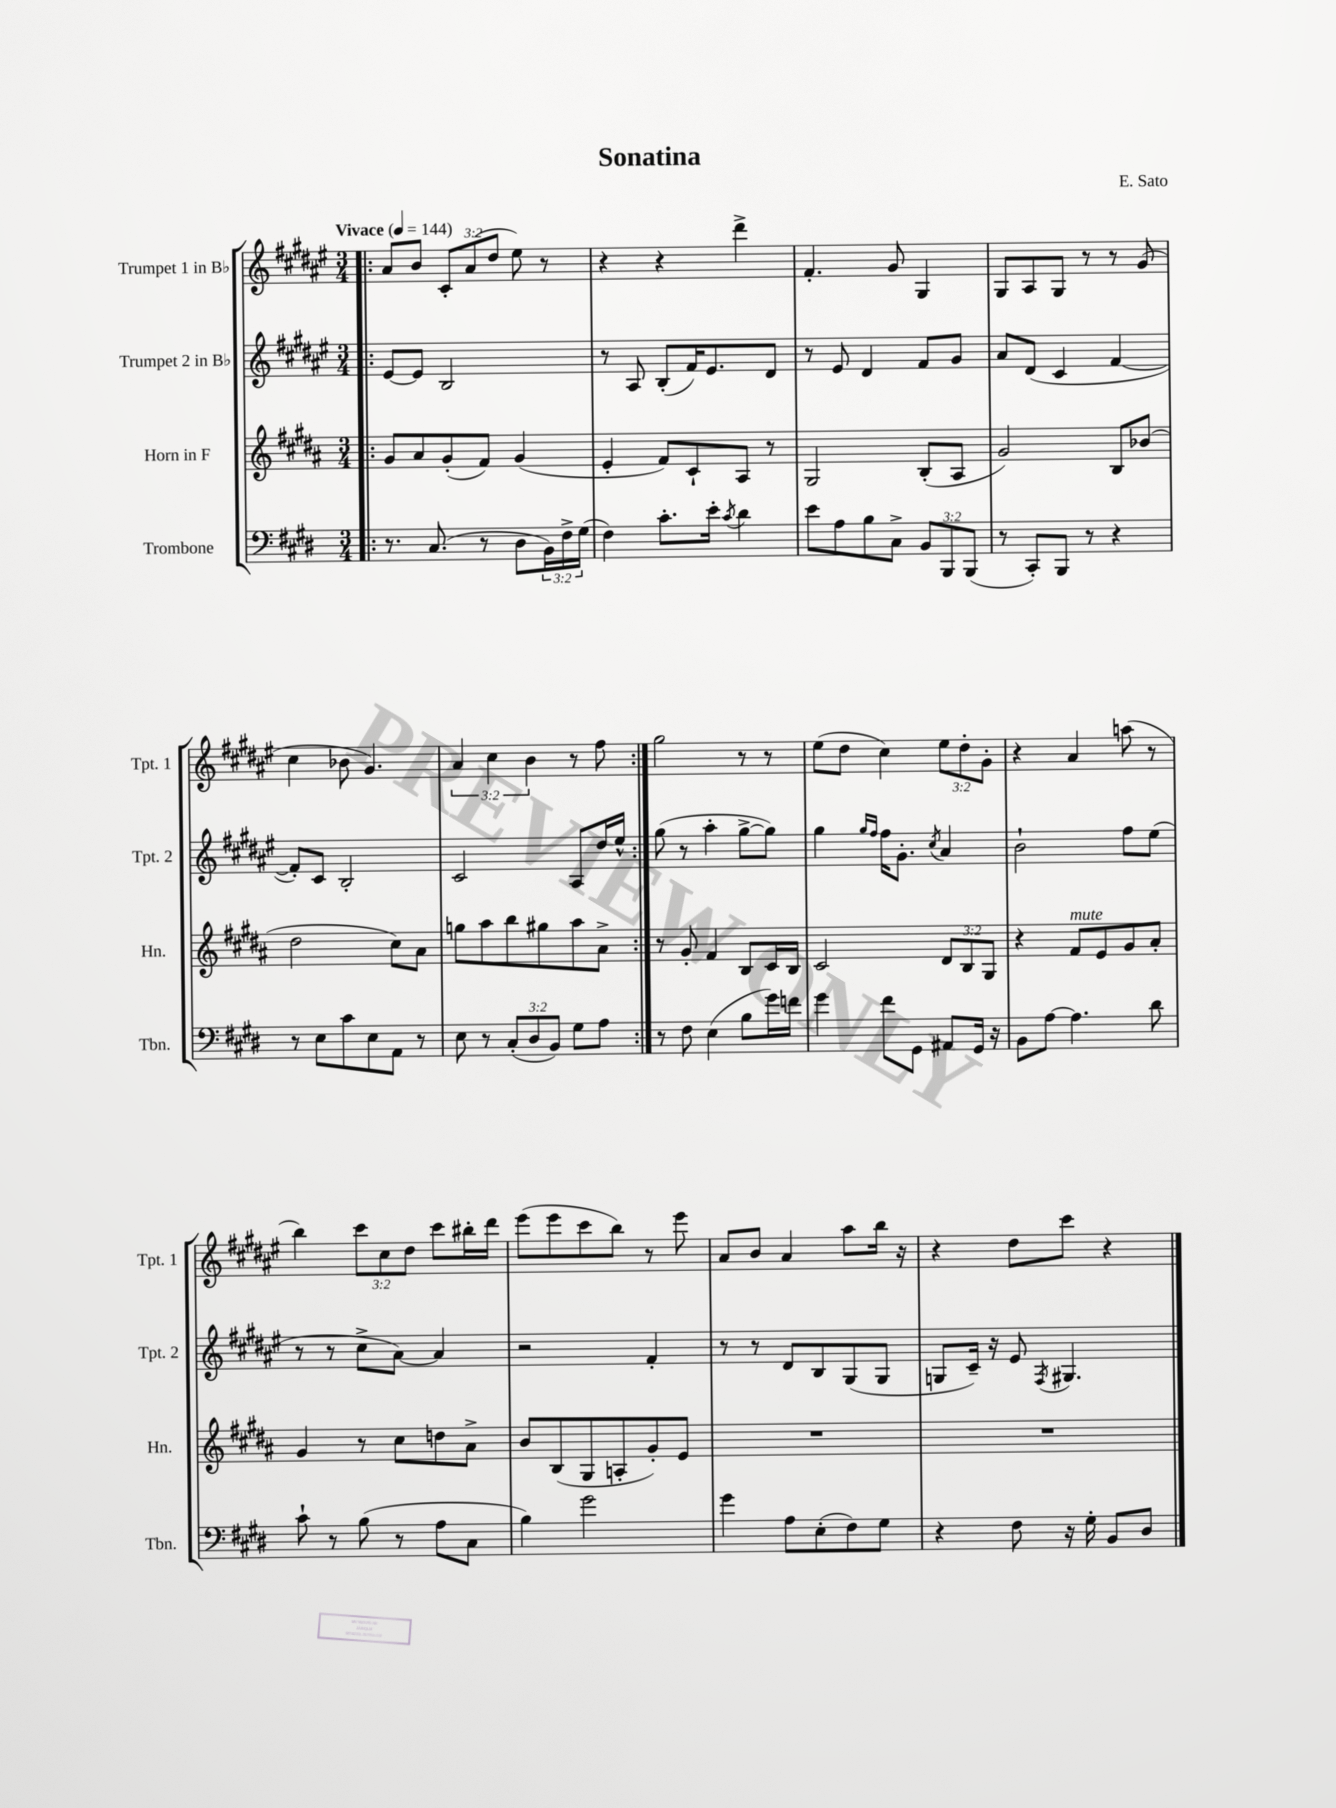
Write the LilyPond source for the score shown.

\header { title = "Sonatina" composer = "E. Sato" }
<<
\new StaffGroup <<
\new Staff = "s0" \with { instrumentName = "Trumpet 1 in Bb" shortInstrumentName = "Tpt. 1" } {
    \clef treble \key fis \major \numericTimeSignature \time 3/4 \override Staff.TupletNumber.text = #tuplet-number::calc-fraction-text \tempo "Vivace" 4 = 144
    \repeat volta 2 { \bar ".|:" ais'8 b'8 \tuplet 3/2 { cis'8-. ais'8( dis''8 } eis''8) r8 |
    r4 r4 dis'''4-> |
    fis'4.-. gis'8 gis4 |
    gis8 ais8 gis8 r8 r8 gis'8( |
    cis''4 bes'8 gis'4.) |
    \tuplet 3/2 { ais'4 cis''4 b'4 } r8 fis''8 | }
    gis''2 r8 r8 |
    eis''8( dis''8 cis''4) \tuplet 3/2 { eis''8 dis''8-. gis'8-. } |
    r4 ais'4 a''8( r8 |
    b''4) \tuplet 3/2 { cis'''8 cis''8 dis''8 } cis'''8 bis''16-. dis'''16 |
    eis'''8( eis'''8 cis'''8 b''8) r8 eis'''8 |
    ais'8 b'8 ais'4 ais''8 b''16 r16 |
    r4 dis''8 cis'''8 r4 \bar "|." |
}
\new Staff = "s1" \with { instrumentName = "Trumpet 2 in Bb" shortInstrumentName = "Tpt. 2" } {
    \clef treble \key fis \major \numericTimeSignature \time 3/4
    \repeat volta 2 { \bar ".|:" eis'8~ eis'8 b2 |
    r8 ais8 b8-.( fis'16) eis'8. dis'8 |
    r8 eis'8 dis'4 fis'8 gis'8 |
    ais'8 dis'8( cis'4 fis'4~ |
    fis'8-.) cis'8 b2-. |
    cis'2 ais8 dis''16 eis''16-^ | }
    gis''8( r8 ais''4-. gis''8~-> gis''8) |
    gis''4 \grace { gis''16 fis''16 } fis''16 gis'8.-. \acciaccatura { cis''8 } ais'4 |
    b'2-! fis''8 eis''8( |
    r8 r8 cis''8-> ais'8~) ais'4 |
    r2 fis'4-. |
    r8 r8 dis'8 b8 gis8( gis8 |
    g8 cis'16--) r16 eis'8 \acciaccatura { fis8 } gis4. \bar "|." |
}
\new Staff = "s2" \with { instrumentName = "Horn in F" shortInstrumentName = "Hn." } {
    \clef treble \key b \major \numericTimeSignature \time 3/4 \override Staff.TupletNumber.text = #tuplet-number::calc-fraction-text
    \repeat volta 2 { \bar ".|:" gis'8 ais'8 gis'8-.( fis'8) gis'4( |
    e'4-. fis'8) cis'8-! ais8 r8 |
    gis2 b8-.( ais8 |
    gis'2) b8 bes'8( |
    dis''2 cis''8) ais'8 |
    g''8 ais''8 b''8 gis''8 ais''8 ais'8-> | }
    r8 gis'8-. fis'4 b8 cis'16 b16 |
    cis'2 \tuplet 3/2 { dis'8 b8 gis8 } |
    r4 fis'8^\markup { \italic "mute" } e'8 gis'8 ais'8-. |
    gis'4 r8 cis''8 d''8 ais'8-> |
    b'8 b8( gis8 a8-. gis'8-.) e'8 |
    R2. |
    R2. \bar "|." |
}
\new Staff = "s3" \with { instrumentName = "Trombone" shortInstrumentName = "Tbn." } {
    \clef bass \key e \major \numericTimeSignature \time 3/4 \override Staff.TupletNumber.text = #tuplet-number::calc-fraction-text
    \repeat volta 2 { \bar ".|:" r8. cis8.( r8 dis8 \tuplet 3/2 { b,16) fis16-> gis16( } |
    fis4) cis'8.-. e'16-. \acciaccatura { cis'8 } dis'4 |
    e'8 a8 b8 cis8-> \tuplet 3/2 { b,8 b,,8 b,,8( } |
    r8 cis,8-.) b,,8 r8 r4 |
    r8 e8 cis'8 e8 a,8 r8 |
    e8 r8 \tuplet 3/2 { cis8-.( dis8 b,8) } gis8 a8 | }
    r8 fis8 e4( b8 gis'16) f'16 |
    gis'4 fis'8 gis,8 ais,8 gis,16 r16 |
    b,8 a8~ a4. dis'8 |
    cis'8-! r8 b8( r8 a8 cis8 |
    b4) gis'2 |
    gis'4 a8 e8-.( fis8) gis8 |
    r4 fis8 r16 gis16-. b,8 dis8 \bar "|." |
}
>>
>>
\layout { \context { \Score \remove "Bar_number_engraver" } }
